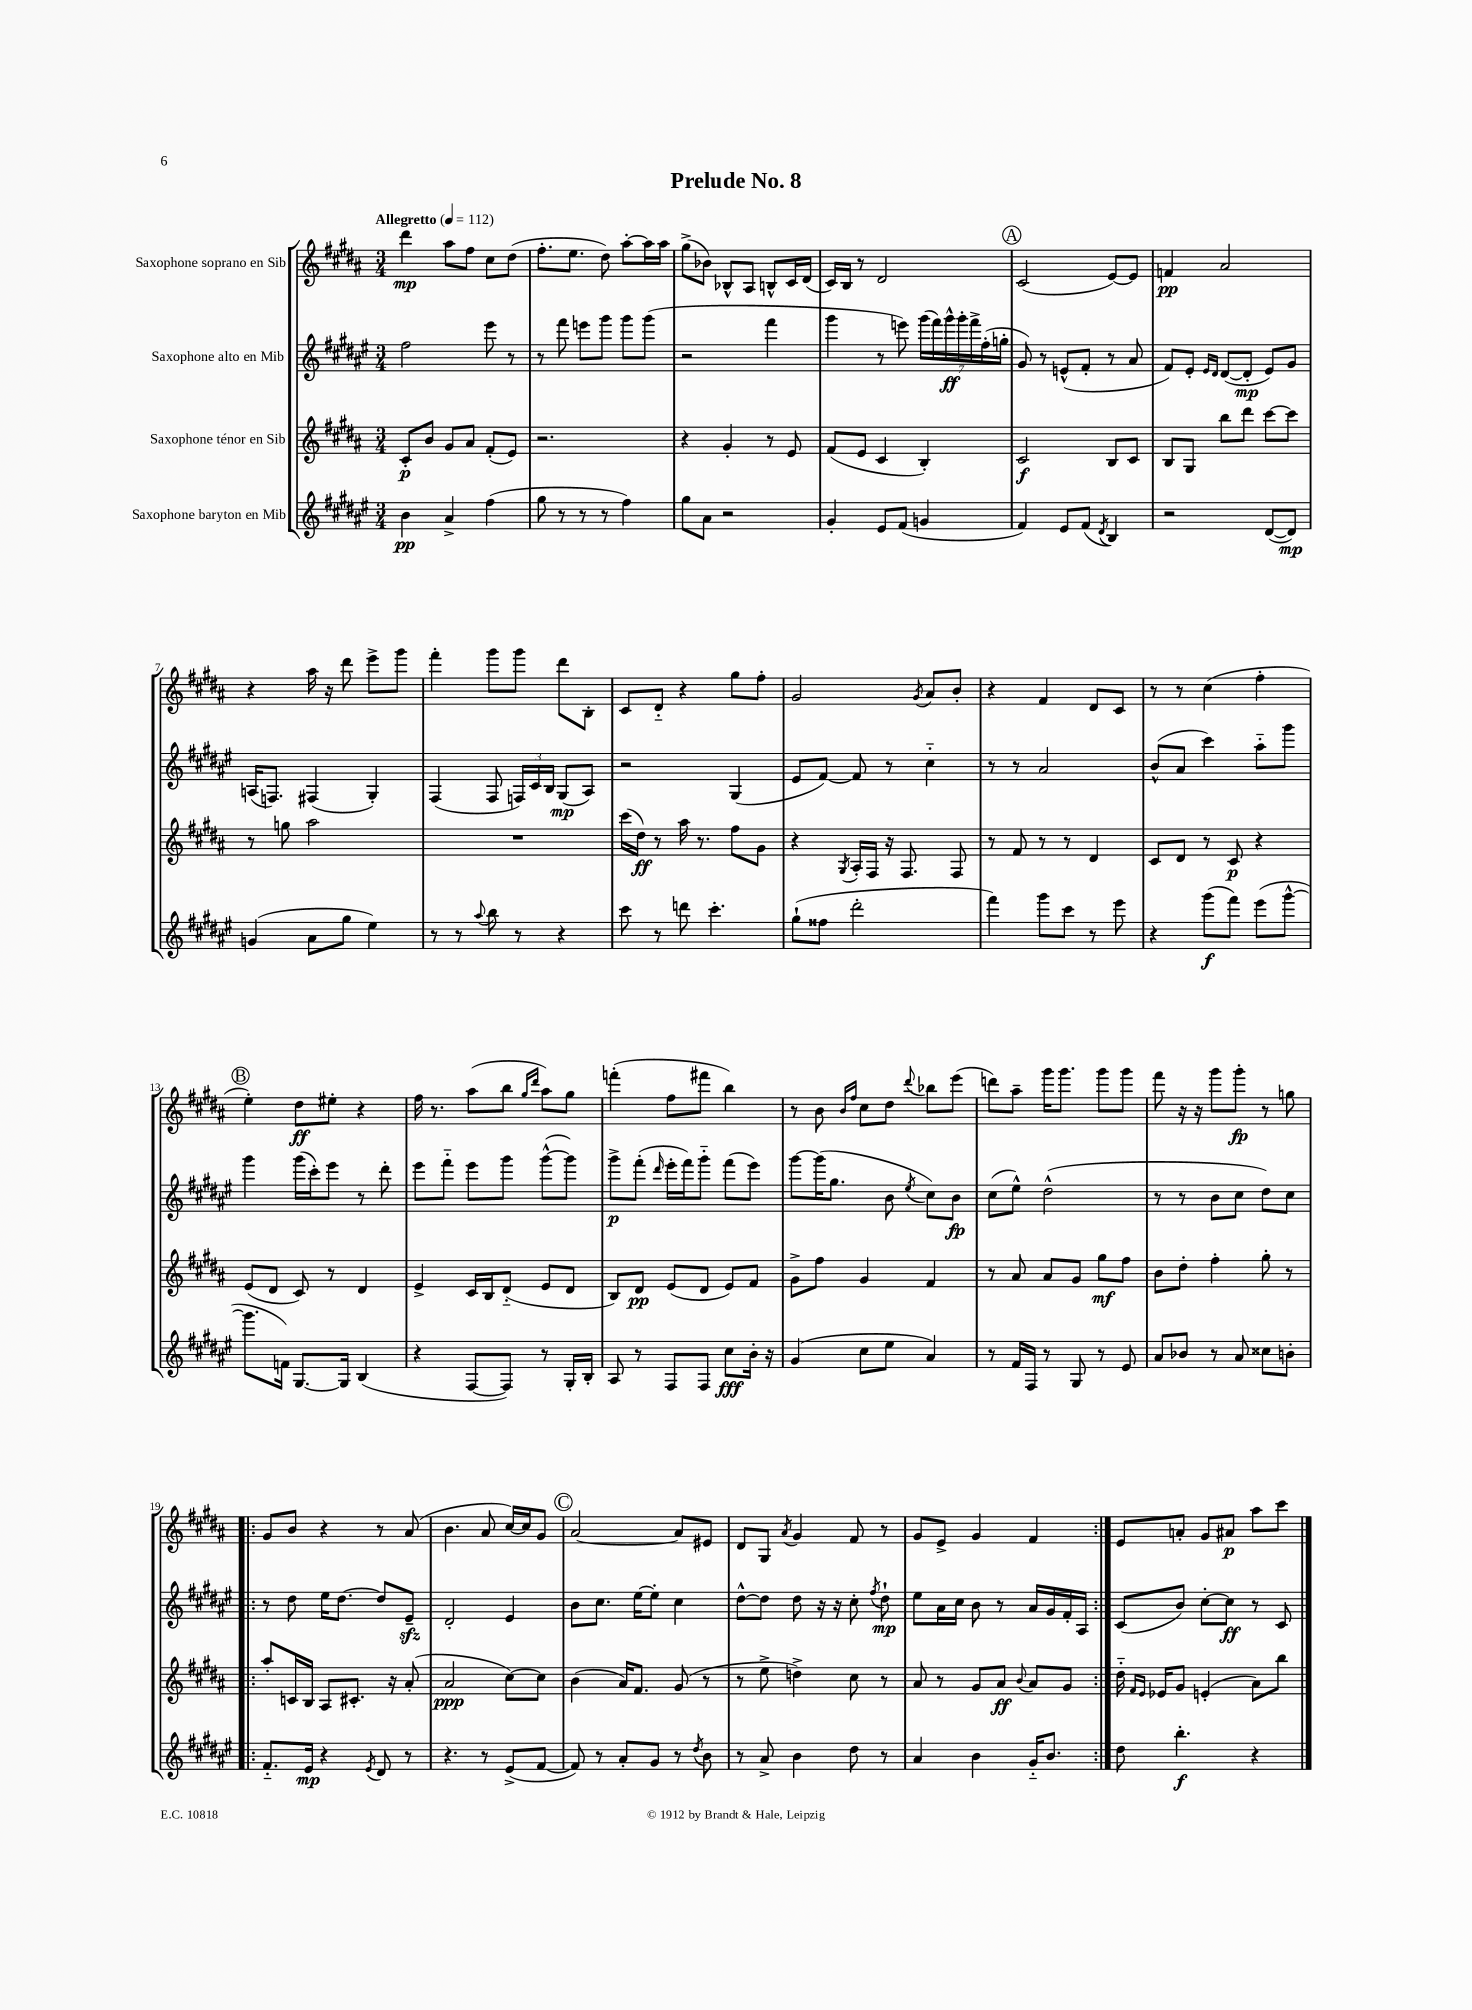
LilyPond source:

\header { title = "Prelude No. 8" }
<<
\new StaffGroup <<
\new Staff = "s0" \with { instrumentName = "Saxophone soprano en Sib" } {
    \clef treble \key b \major \numericTimeSignature \time 3/4 \tempo "Allegretto" 4 = 112
    \autoBeamOff dis'''4\mp ais''8[ fis''8] cis''8[ dis''8]( |
    fis''8.[-. e''8.] dis''8) ais''8[~-. ais''16 ais''16] |
    gis''8[->( bes'8]) bes8[-^ ais8] b8[-^ cis'16 dis'16]( |
    cis'16[) b16] r8 dis'2 |
    \mark \markup { \circle "A" } cis'2( e'8[~) e'8] |
    f'4\pp ais'2 |
    r4 ais''16 r16 dis'''8 e'''8[-> gis'''8] |
    fis'''4-. gis'''8[ gis'''8] dis'''8[ b8]-. |
    cis'8[ dis'8]-_ r4 gis''8[ fis''8]-. |
    gis'2 \acciaccatura { gis'8 } ais'8[ b'8]-. |
    r4 fis'4 dis'8[ cis'8] |
    r8 r8 cis''4( fis''4-. |
    \mark \markup { \circle "B" } e''4-.) dis''8[\ff eis''8]-. r4 |
    fis''16 r8. ais''8[( b''8] \grace { gis''16[ dis'''16] } ais''8[) gis''8] |
    f'''4-.( fis''8[ fis'''8] b''4) |
    r8 b'8 \grace { b'16[ fis''16] } cis''8[ dis''8] \appoggiatura { dis'''8 } bes''8[ e'''8]( |
    d'''8[) ais''8]-- gis'''16[ gis'''8.] gis'''8[ gis'''8] |
    fis'''8 r16 r16 gis'''8[ gis'''8]-.\fp r8 g''8 |
    \repeat volta 2 { gis'8[ b'8] r4 r8 ais'8( |
    b'4. ais'8 cis''16[~) cis''16 gis'8] |
    \mark \markup { \circle "C" } ais'2~ ais'8[ eis'8] |
    dis'8[ gis8] \acciaccatura { ais'8 } gis'4 fis'8 r8 |
    gis'8[ e'8]-> gis'4 fis'4 | }
    e'8[ a'8]-. gis'8[ ais'8]\p ais''8[ cis'''8] \bar "|." |
}
\new Staff = "s1" \with { instrumentName = "Saxophone alto en Mib" } {
    \clef treble \key fis \major \numericTimeSignature \time 3/4
    \autoBeamOff fis''2 eis'''8 r8 |
    r8 fis'''8 e'''8[ gis'''8] gis'''8[ gis'''8]( |
    r2 fis'''4 |
    gis'''4 r8 e'''8) \tuplet 7/4 { gis'''16[( fis'''16) gis'''16-^\ff gis'''16-. fis'''16-> fis''16-.( g''16]-. } |
    \mark \markup { \circle "A" } gis'8) r8 e'8[-^( fis'8]-. r8 ais'8 |
    fis'8[) eis'8]-. \grace { eis'16[ dis'16] } dis'8[~( dis'8]-.\mp eis'8[) gis'8] |
    a16[( f8.]) fis4( gis4-.) |
    fis4( fis8 \tuplet 3/2 { f16[) cis'16 b16] } gis8[\mp( ais8]) |
    r2 gis4( |
    eis'8[ fis'8]~) fis'8 r8 cis''4-_ |
    r8 r8 ais'2 |
    b'8[-^( ais'8] cis'''4) ais''8[-_ gis'''8] |
    \mark \markup { \circle "B" } gis'''4 gis'''16[( cis'''16-.) eis'''8] r8 dis'''8-. |
    eis'''8[ fis'''8]-_ eis'''8[ gis'''8] gis'''8[~-^( gis'''8]) |
    gis'''8[->\p fis'''8]-.( \grace { dis'''16 } eis'''16[-. fis'''16) gis'''8]-_ fis'''8[( eis'''8]) |
    gis'''8[~ gis'''16( gis''8.] b'8 \acciaccatura { eis''8 } cis''8[) b'8]\fp |
    cis''8[( eis''8]-^) dis''2-^( |
    r8 r8 b'8[ cis''8] dis''8[) cis''8] |
    \repeat volta 2 { r8 dis''8 eis''16[ dis''8.]~ dis''8[ eis'8]--\sfz |
    dis'2-. eis'4 |
    \mark \markup { \circle "C" } b'8[ cis''8.] eis''16[~ eis''8]-. cis''4 |
    dis''8[~-^ dis''8] dis''8 r16 r16 cis''8-. \acciaccatura { fis''8 } dis''8-!\mp |
    eis''8[ ais'16 cis''16] b'8 r8 ais'16[ gis'16 fis'16-. ais16] | }
    cis'8[( b'8]) cis''8[~-. cis''8]\ff r8 cis'8 \bar "|." |
}
\new Staff = "s2" \with { instrumentName = "Saxophone ténor en Sib" } {
    \clef treble \key b \major \numericTimeSignature \time 3/4
    \autoBeamOff cis'8[-.\p b'8] gis'8[ ais'8] fis'8[-.( e'8]) |
    r2. |
    r4 gis'4-. r8 e'8 |
    fis'8[( e'8] cis'4 b4-.) |
    \mark \markup { \circle "A" } cis'2\f b8[ cis'8] |
    b8[ gis8] b''8[ dis'''8] cis'''8[~ cis'''8] |
    r8 g''8 ais''2 |
    R2. |
    cis'''16[( dis''16]\ff) r8 ais''16 r8. fis''8[ gis'8] |
    r4 \acciaccatura { gis8 } ais16[-. fis16] r16 fis8. fis8 |
    r8 fis'8 r8 r8 dis'4 |
    cis'8[ dis'8] r8 cis'8\p r4 |
    \mark \markup { \circle "B" } e'8[( dis'8] cis'8) r8 dis'4 |
    e'4-> cis'16[ b16 dis'8]-_( e'8[ dis'8] |
    b8[) dis'8]\pp e'8[( dis'8] e'8[) fis'8] |
    gis'8[-> fis''8] gis'4 fis'4 |
    r8 ais'8 ais'8[ gis'8] gis''8[\mf fis''8] |
    b'8[ dis''8]-. fis''4-. gis''8-. r8 |
    \repeat volta 2 { ais''8[-. c'16 b16] ais8[ cis'8.]-. r16 ais'8-.( |
    ais'2\ppp cis''8[~) cis''8] |
    \mark \markup { \circle "C" } b'4( ais'16[) fis'8.] gis'8( r8 |
    r8 e''8-> d''4->) cis''8 r8 |
    ais'8 r8 gis'8[ ais'8]\ff \appoggiatura { b'8 } ais'8[ gis'8] | }
    dis''16-_ \grace { fis'16[ e'16] } ees'16[ gis'8] e'4-.( ais'8[) b''8] \bar "|." |
}
\new Staff = "s3" \with { instrumentName = "Saxophone baryton en Mib" } {
    \clef treble \key fis \major \numericTimeSignature \time 3/4
    \autoBeamOff b'4\pp ais'4-> fis''4( |
    gis''8 r8 r8 r8 fis''4) |
    gis''8[ ais'8] r2 |
    gis'4-. eis'8[ fis'8]( g'4 |
    \mark \markup { \circle "A" } fis'4) eis'8[ fis'8]( \acciaccatura { dis'8 } b4) |
    r2 dis'8[~( dis'8]\mp) |
    g'4( ais'8[ gis''8] eis''4) |
    r8 r8 \appoggiatura { ais''8 } b''8 r8 r4 |
    cis'''8 r8 d'''8 cis'''4.-. |
    gis''8[-!( fisis''8] dis'''2-. |
    fis'''4) gis'''8[ cis'''8] r8 eis'''8 |
    r4 gis'''8[\f( fis'''8]) eis'''8[( gis'''8]~-^ |
    \mark \markup { \circle "B" } gis'''8.[ f'16]) gis8.[~ gis16] b4( |
    r4 fis8[~ fis8]) r8 gis16[-. b16]-. |
    ais8 r8 fis8[ fis8] cis''8[\fff b'16]-. r16 |
    gis'4( cis''8[ eis''8] ais'4) |
    r8 fis'16[ fis16] r8 gis8 r8 eis'8 |
    ais'8[ bes'8] r8 ais'8 cisis''8[ b'8]-. |
    \repeat volta 2 { fis'8.[-_ eis'16]\mp r4 \acciaccatura { eis'8 } dis'8 r8 |
    r4. r8 eis'8[->( fis'8]~ |
    \mark \markup { \circle "C" } fis'8) r8 ais'8[-. gis'8] r8 \acciaccatura { dis''8 } b'8 |
    r8 ais'8-> b'4 dis''8 r8 |
    ais'4 b'4 gis'16[-_ b'8.] | }
    dis''8 b''4.-.\f r4 \bar "|." |
}
>>
>>
